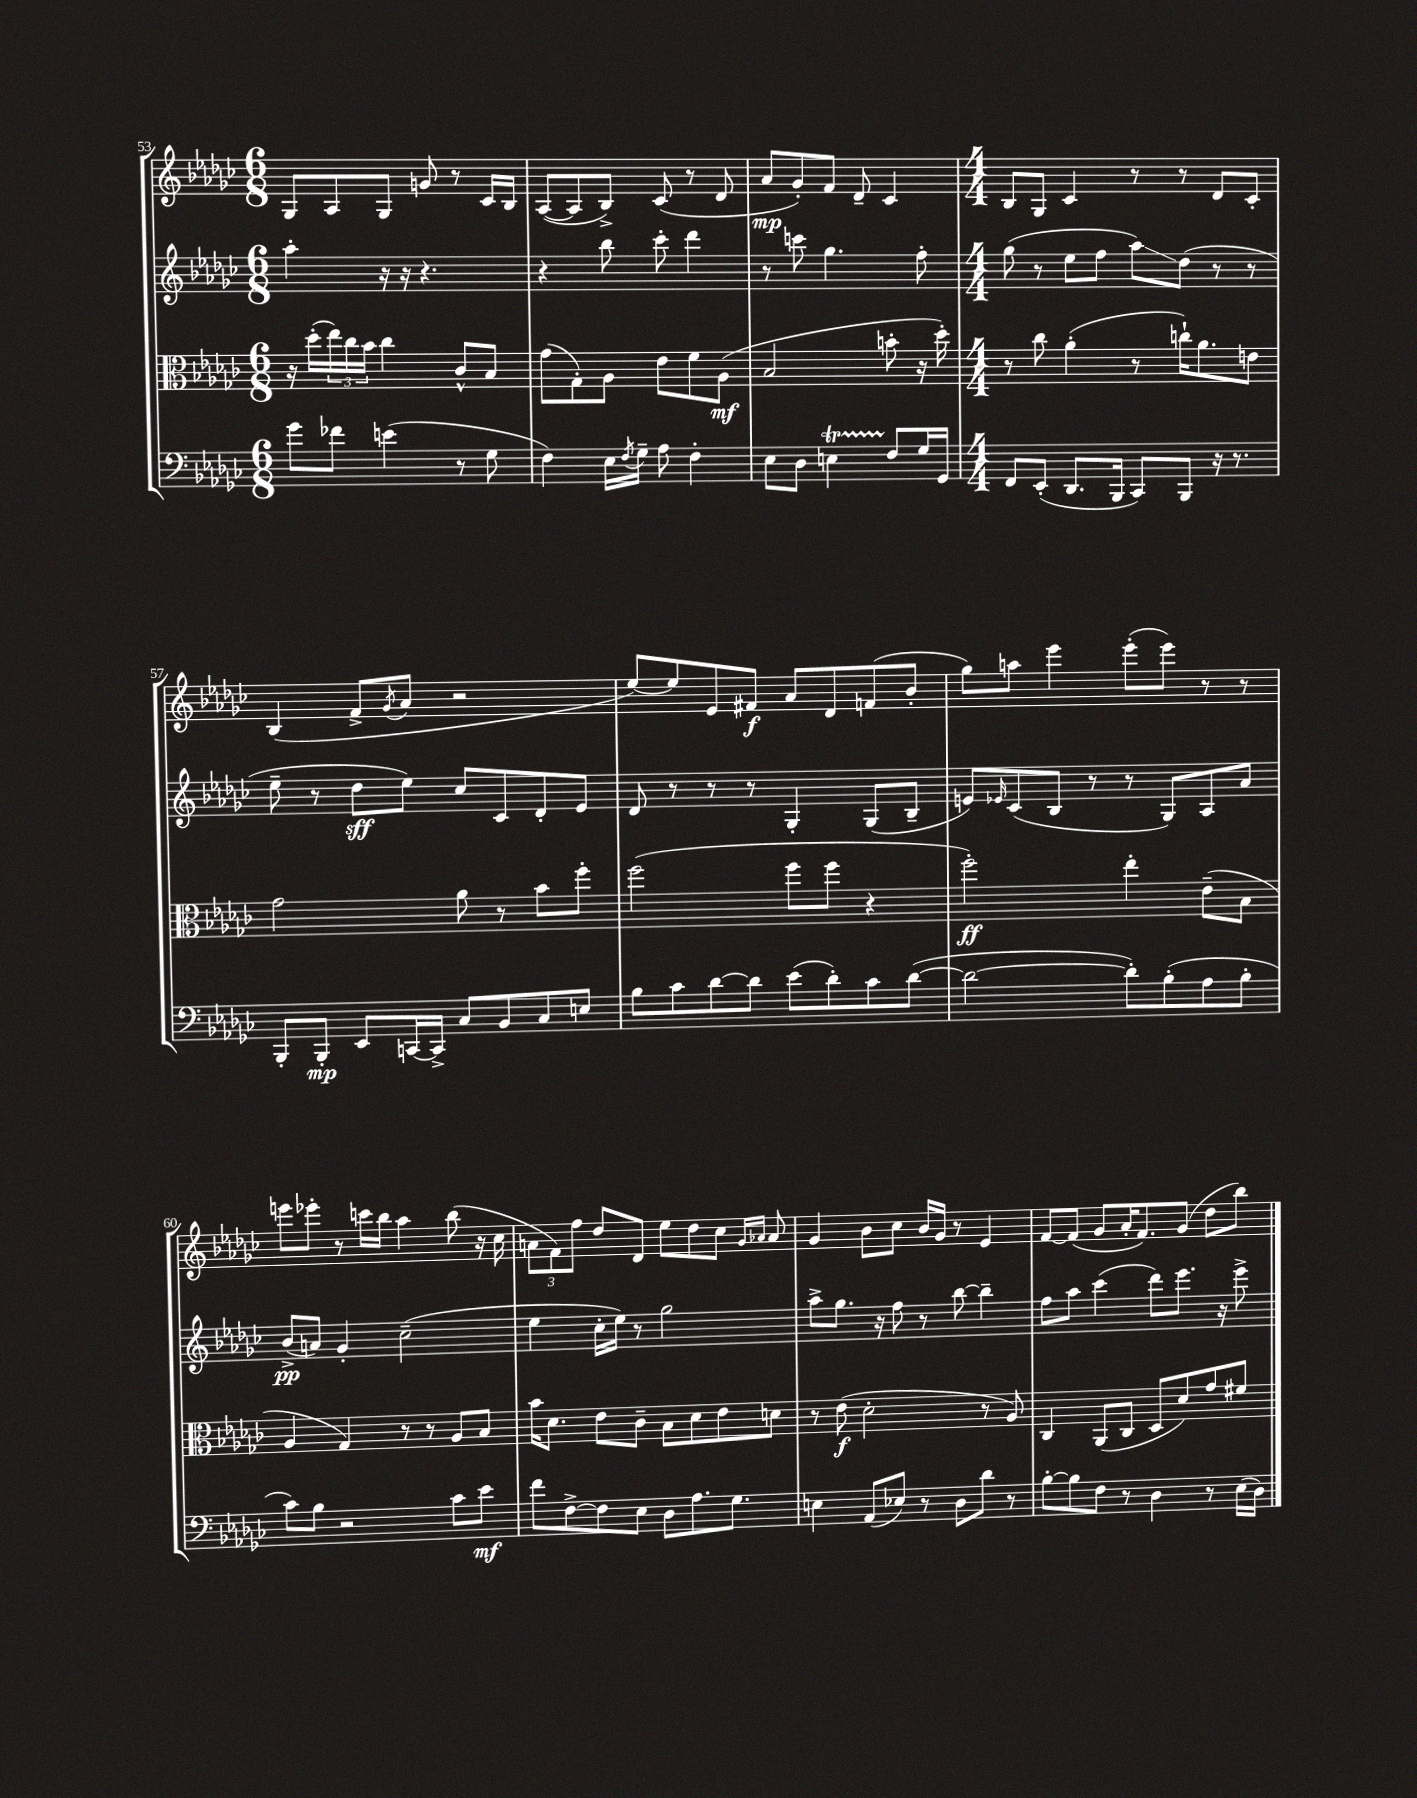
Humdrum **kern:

**kern	**kern	**kern	**kern
*staff4	*staff3	*staff2	*staff1
*clefF4	*clefC3	*clefG2	*clefG2
*k[b-e-a-d-g-c-]	*k[b-e-a-d-g-c-]	*k[b-e-a-d-g-c-]	*k[b-e-a-d-g-c-]
*M6/8	*M6/8	*M6/8	*M6/8
8g-	16r	4aa-'	8G-
.	(16dd-'	.	.
8f-	24ee-)	.	8A-
.	24cc-	.	.
.	24b-	.	.
(4e	4cc-	16r	8G-
.	.	16r	.
.	.	4.r	8g
8r	8c-^^	.	8r
8G-	8B-	.	16c-
.	.	.	16B-
=	=	=	=
4F)	(8g-	4r	([8A-
.	8G-')	.	8A-]
16E-	8A-	8bb-	8B-^)
8qF	.	.	.
16G-~	.	.	.
8A-	8e-	8ccc-'	(8c-
4F'	8f	4ddd-	8r
.	(8A-	.	8d-
=	=	=	=
8E-	2B-	8r	8a-
8D-	.	8ccc	8g-')
4E	.	4.gg-	8f
.	.	.	8d-~
8F	8b'	.	4c-
16G-	16r	8ff'	.
16GG-	16dd-')	.	.
=	=	=	=
*M4/4	*M4/4	*M4/4	*M4/4
8FF	8r	(8gg-	8B-
(8EE-'	8cc-	8r	8G-
8.DD-	(4a-'	8ee-	4c-
.	.	8ff	.
16BBB-	.	.	.
8CC-)	8r	8aa-)	8r
8BBB-	16cc`)	(8dd-	8r
.	8.a-	.	.
16r	.	8r	8d-
8.r	.	.	.
.	8e	8r	8c-'
=	=	=	=
8BBB-'	2g-	8ee-~	(4B-
8BBB-'	.	8r	.
8EE-	.	8dd-	8f^
.	.	.	8qg-
[16CC	.	8ee-)	8a-
16CC^]	.	.	.
8C-	8a-	8cc-	2r
8BB-	8r	8c-	.
8C-	8b-	8d-'	.
8E	8ff'	8e-	.
=	=	=	=
8B-	(2ff	8d-	[8ee-)
8c-	.	8r	8ee-]
[8d-	.	8r	8e-
8d-]	.	8r	8f#
(8e-	8ff	4G-'	8a-
8d-')	8ff	.	8d-
8c-	4r	(8G-	(8f
([8d-	.	8B-~	8b-'
=	=	=	=
2d-_	2ff')	8e)	8gg-)
.	.	16qqe-	.
.	.	(8c-	8aa
.	.	8B-	4eee-
.	.	8r	.
8d-'])	4ee-'	8r	(8eee-'
(8B-'	.	8G-)	8eee-)
8A-	(8e-~	8A-	8r
8B-'	8B-	8a-	8r
=	=	=	=
8c-)	4A-	(8b-^	8eee
8B-	.	8a)	8eee-'
2r	4G-)	4g-'	8r
.	.	.	16ccc
.	.	.	16bb-
.	8r	(2cc-~	4aa-
.	8r	.	.
8c-	8A-	.	(8bb-
8e-	8B-	.	16r
.	.	.	16cc-
=	=	=	=
8f	16b-	4ee-	12a
.	8.d-	.	.
.	.	.	12f)
[8F^	.	.	.
.	.	.	12ff
8F]	8e-	16cc-'	8dd-
.	.	16ee-)	.
8E-	8c-~	8r	8d-
8D-	8B-	2gg-	8ee-
8.A-	8d-	.	8dd-
.	8e-	.	8cc-
8.G-	.	.	.
.	.	.	16qqg-
.	.	.	16qqa-
.	8d	.	8a-
=	=	=	=
4E	8r	8aa-^	4g-
.	(8e-	8.gg-	.
(8AA-	2d-'	.	8b-
.	.	16r	.
8E-)	.	8ff	8cc-
8r	.	8r	16b-
.	.	.	16g-
8D-	.	[8bb-	8r
8d-	8r	4bb-~]	4e-
8r	8A-)	.	.
=	=	=	=
[8B-'	4C-	8ff	[8f
8B-]	.	8aa-	(8f]
8F	(8AA-	(4ccc-	8g-
8r	8C-	.	16a-'
.	.	.	8.f)
4D-	8D-	8ddd-)	.
.	8d-)	8.eee-	(8g-
8r	8g-	.	8dd-
.	.	16r	.
(16E-	8f#	8eee-^	8bb-)
16D-)	.	.	.
==	==	==	==
*-	*-	*-	*-
